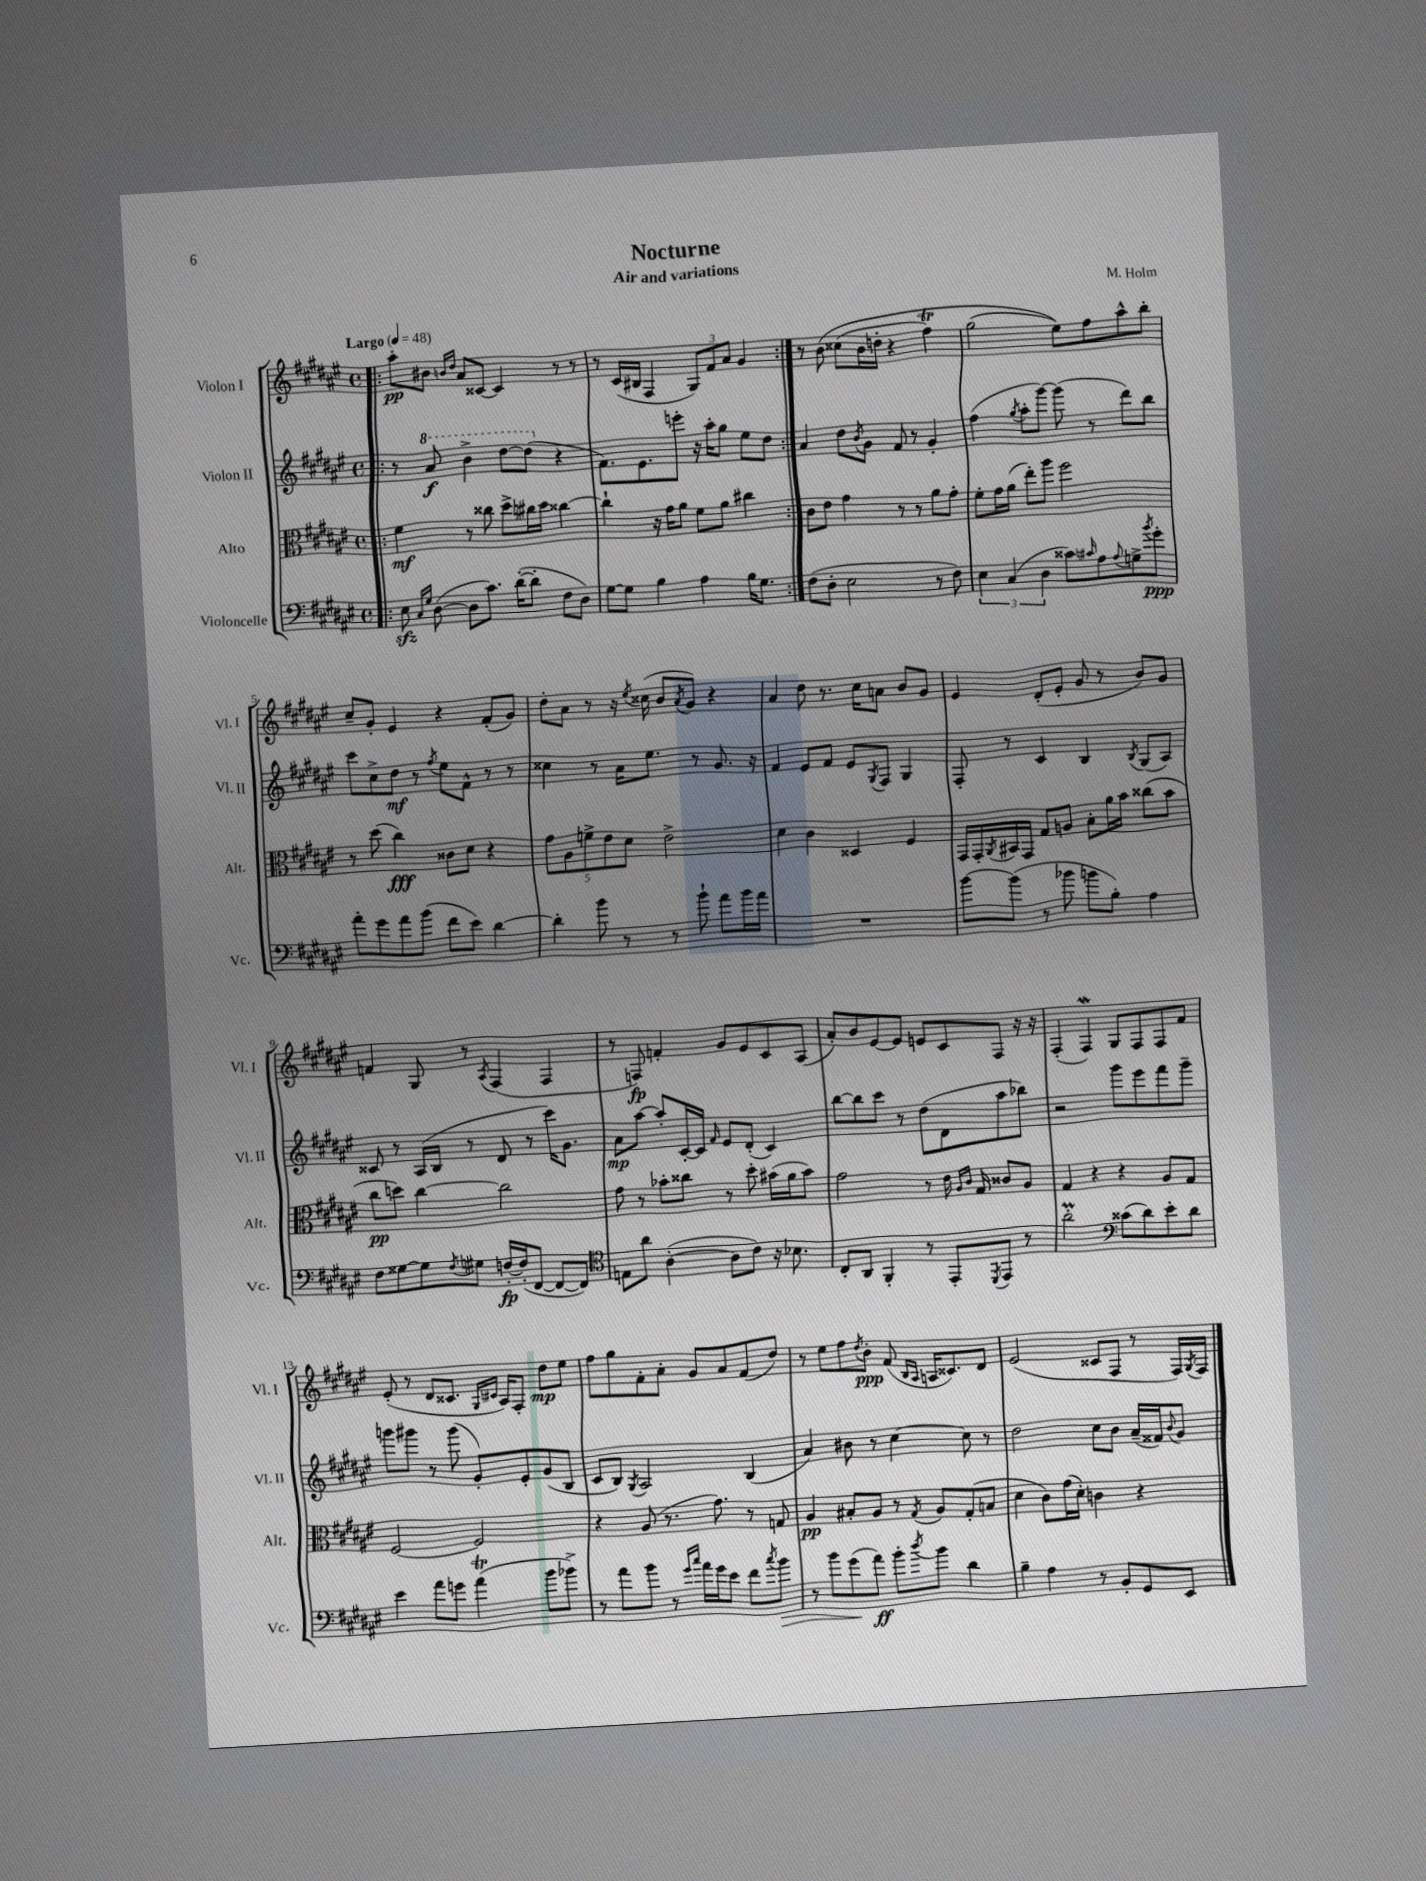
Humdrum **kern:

**kern	**kern	**kern	**kern
*staff4	*staff3	*staff2	*staff1
*clefF4	*clefC3	*clefG2	*clefG2
*k[f#c#g#d#a#e#]	*k[f#c#g#d#a#e#]	*k[f#c#g#d#a#e#]	*k[f#c#g#d#a#e#]
*M4/4	*M4/4	*M4/4	*M4/4
*met(c)	*met(c)	*met(c)	*met(c)
*MM48	*MM48	*MM48	*MM48
=!|:	=!|:	=!|:	=!|:
8E#	4f#	8r	8aa#'
16qqC#	.	.	.
16qqG#	.	.	.
([8D#	.	8aa#	8b#
.	.	.	16qqb
.	.	.	16qqdd#
8D#]	8r	4bb^	8a#
8.c#)	8cc##	.	[8c##
.	8dd#^	[8ddd#	4c##]
([16d#'	.	.	.
8d#']	16cc#	(8ddd#]	.
.	16dd#	.	.
8F#	[4cc##	4r	8r
8D#)	.	.	8r
=	=	=	=
[8G#	4cc##`]	8.f#)	8r
8G#]	.	.	(16c#
.	.	8.e#	16B#
4B	16r	.	4F#
.	16g#	.	.
.	8a#	8eee'	.
4A#	8f#	16r	12G#)
.	.	16aa#'	.
.	.	.	12f#
.	8a#	8gg#	.
.	.	.	12a#
16B	4cc#	8ee#	4g#
8.G#	.	.	.
.	.	8dd#	.
=:|!	=:|!	=:|!	=:|!
(8F#	8c#	4a#	8r
8D#'	8e#	.	&(8b
2E#	4g#	8dd#	(8cc##
.	.	8qb	.
.	.	8g#	16b
.	.	.	16dd'
.	8r	8f#	4r
.	8r	8r	.
8r	8a#	4g#'	4ff#)
8F#)	8g#'	.	.
=	=	=	=
6E#	8f#'	(4ff#	(2gg#
.	16g#	.	.
(6C#	.	.	.
.	(16a#	.	.
.	.	8qgg#	.
.	8ee#')	8aa#'	.
6D#	.	.	.
.	8aa#	[8ggg#)	.
8c##)	2ff#	(8ggg#]	8ee#)&)
16qqc#	.	.	.
8A#	.	8r	8ff#
8qqA#	.	.	.
8G^	.	8ddd#)	8aa#^^
8qb	.	.	.
8g#'	.	8bb	8bb'
=	=	=	=
8a#'	8r	8ccc#	8cc#~
8g#	(8dd#	8cc#^	8g#'
8a#	4cc#)	8dd#	4e#
(8b	.	8r	.
.	.	8qff#	.
8f#	8c##	8ee#	4r
8e#)	8d#	8f#^^	.
[4d#	4r	8r	(8f#'
.	.	8r	8g#)
=	=	=	=
4d#']	10g#	4cc##	8dd#'
.	10A#	.	.
.	.	.	8a#
.	10f^	.	.
8b	.	8r	8r
.	10e#	.	.
8r	.	16a#	16r
.	10d#	.	.
.	.	.	8qee#
.	.	8.ee#	(16cc##
8r	2e#^	.	8b
.	.	.	8qa#
8b`	.	8r	8g#)
8a#	.	8.g#	4r
16b	.	.	.
16a#	.	16r	.
=	=	=	=
1r	4d#	4f#	4a#
.	4c#	8e#	8dd#
.	.	8f#	8.r
.	4D##	8e#	.
.	.	.	16cc#
.	.	8qG#	.
.	.	8F#	8a
.	4F#	4G#	8b
.	.	.	8g#
=	=	=	=
[8b	16GG#	8F#'	4e#
.	16GG#'	.	.
.	8qAA#	.	.
(8b]	16BB#	8r	.
.	16GG#	.	.
8r	8G#	4c#	(8d#'
8b-	8A	.	8e#'
8b	8B'	4B	8g#
8B')	16a#	.	8r
.	16b	.	.
.	.	8qB	.
4A#	(8cc##	(8G#	8b)
.	8b	8A#)	8g#
=	=	=	=
8F#	8cc#	8c##	4f
[8G##	8dd)	8r	.
8G##]	[4cc#	(16A#	8G#
.	.	16B	.
8qF#	.	.	.
8G#	.	8r	8r
.	.	.	8qA#
[16F'	2cc#]	8d#	(4F#
(16F']	.	.	.
[8FF#	.	8r	.
8FF#_	.	16ccc#)	4F#
.	.	8.g#	.
8FF#])	.	.	.
=	=	=	=
*clefC4	*	*	*
8E	8g#	8a#	8r
8a#	8r	[8aa#	8F)
([4A#'	8b-'	8aa#']	4f'
.	8cc##	[16c#'	.
.	.	16c#]	.
.	.	16qqf#	.
8A#]	8r	8e#	8g#
8c#)	8dd#'	(8d#'	8e#
16r	(16b#	4c#)	8c#
8.B-	16a#	.	.
.	8b#)	.	(8A#
=	=	=	=
8C#'	2g#	[8bb	8a#')
8AA#	.	8bb]	8b
4FF#'	.	8ccc#	[8e#
.	.	8r	8e#]
8r	8r	(8dd#	8e
8EE#'	16e#	8d#	8c#
.	16qqA#	.	.
.	16qqc#	.	.
.	16G#	.	.
8qDD#	.	.	.
8EE#	8c##	8aa#	8F#
8r	8A#	8bb-)	16r
.	.	.	16r
=	=	=	=
2a#'	4G#	2r	(4F#'
.	4r	.	4F#)
*clefF4	*	*	*
(8c##	4r	8ggg#	8G#
8d#)	.	8eee#	8F#
8e#'	8A#	8fff#	8F#
8d#	8G#	8ggg#~	8f#
=	=	=	=
4e#	[2F#	8ggg	(8e#'
.	.	8ggg#	8r
8a#	.	8r	8d#
8g	.	(8ggg#	8.c##
(4a#	2F#]	8g#')	.
.	.	.	16qqG#
.	.	.	16qqc#
.	.	.	16A#)
.	.	8e#'	8F#'
8b	.	(8g#	8dd#
8b-^)	.	8B	8ee#
=	=	=	=
8r	4r	8c#	8ff#
8a#	.	8B)	8gg#
.	.	8qG#	.
8b	(8A#	2A#	8f#'
8r	8.r	.	8a#'
16qqg#	.	.	.
16qqcc#	.	.	.
16a#	.	.	8g#
16g#	8.g#)	.	.
8e#	.	.	8a#
8f#	8r	(4B	(8f#
8qcc#	.	.	.
8b	8G	.	8dd#)
=	=	=	=
8r	4A#	4a#)	8r
8b	.	.	8ee#
(8g#	8B#'	8b#	8ff#
.	.	.	8qdd#
8a#)	8A#	8r	8b'
8b'	8r	[4cc#	(8f#
.	.	.	16qqB
8qdd#	8qG#	.	16qqA#
8b	8A#	.	16A
.	.	.	8.c##)
4d#	(8G#'	8cc#]	.
.	8B	8r	8d#
=	=	=	=
4B~	4d#	2dd#	(2e#
4A#	8c#)	.	.
.	(16g#	.	.
.	16d#')	.	.
8r	4c	8cc#	8c##
8BB'	.	8b	8F#
8GG#	4r	(16a#~	8r
.	.	16f##)	.
.	.	8qqb	.
8EE#	.	8g#	16F#)
.	.	.	8qG#
.	.	.	16F#
==	==	==	==
*-	*-	*-	*-
